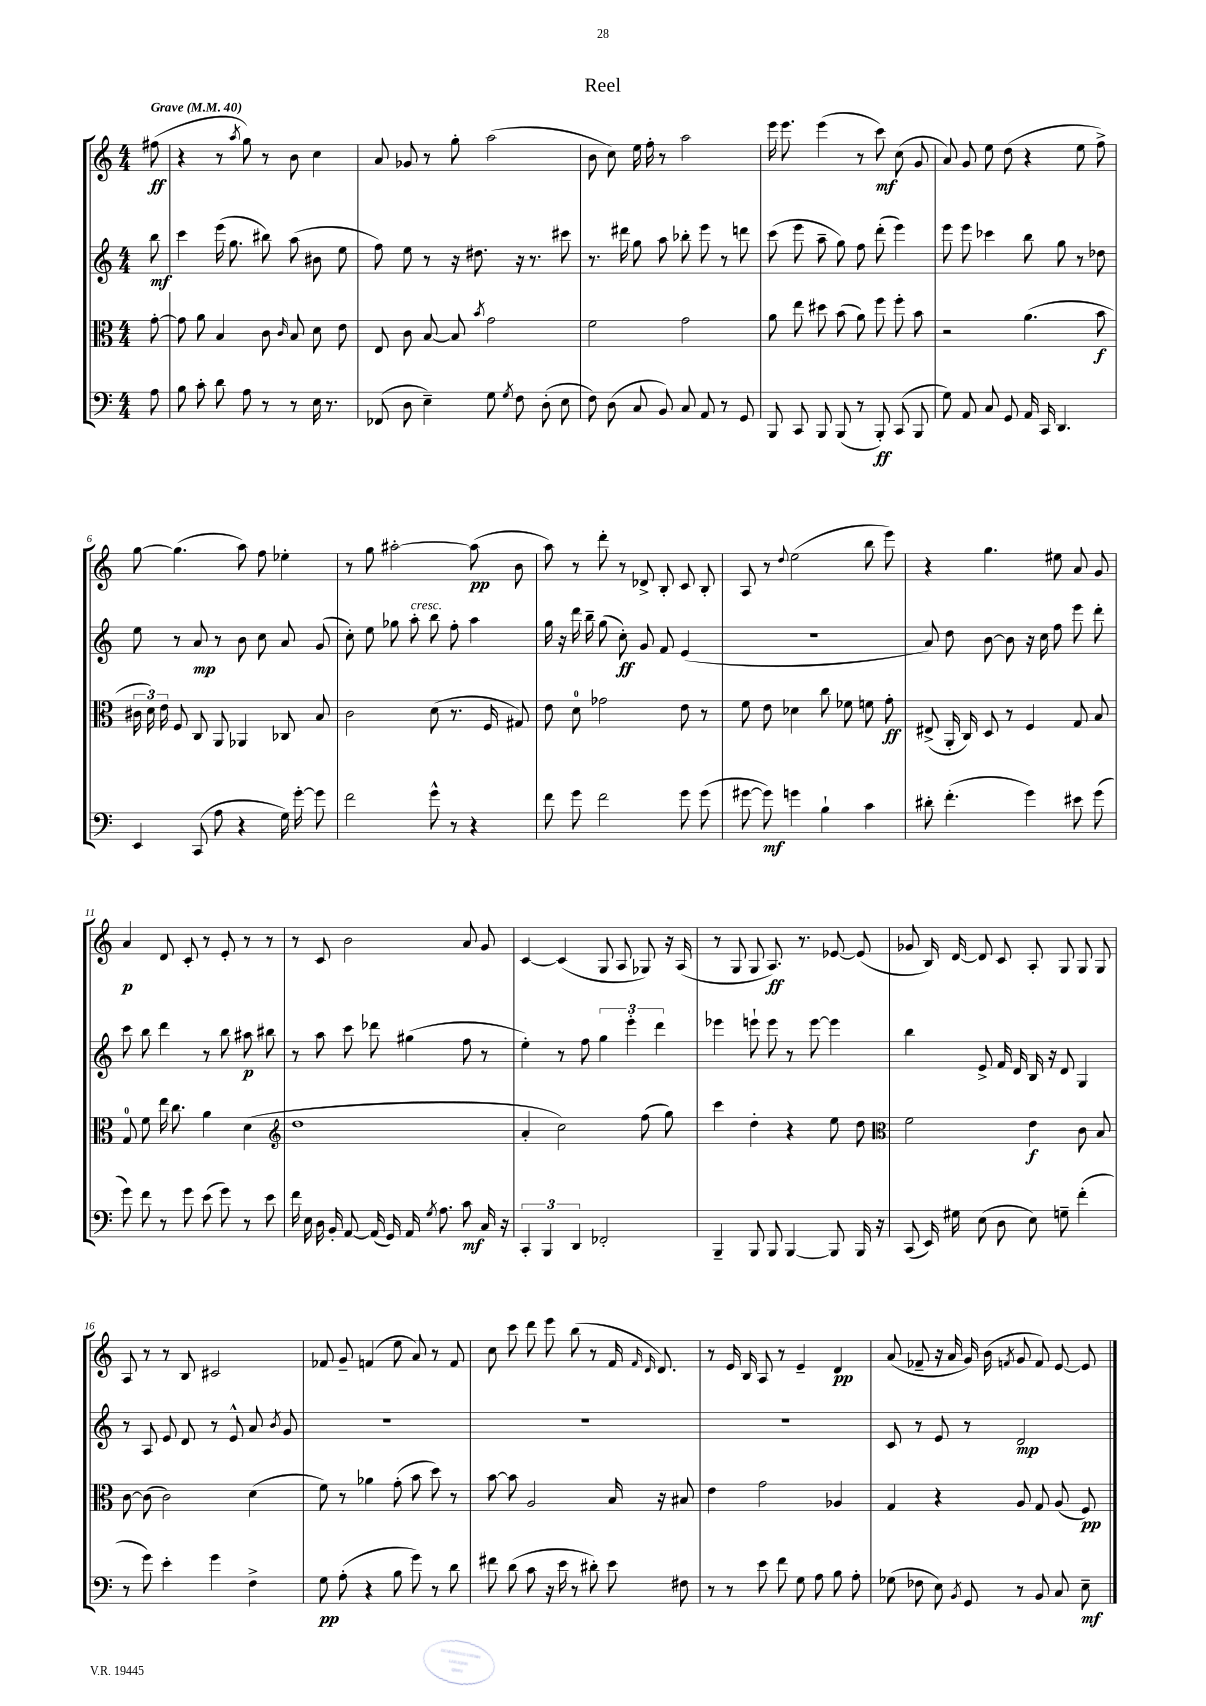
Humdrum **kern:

**kern	**dynam	**kern	**dynam	**kern	**dynam	**kern	**dynam
*part4	*part4	*part3	*part3	*part2	*part2	*part1	*part1
*staff4	*staff4	*staff3	*staff3	*staff2	*staff2	*staff1	*staff1
*clefF4	*	*clefC3	*	*clefG2	*	*clefG2	*
*k[]	*	*k[]	*	*k[]	*	*k[]	*
*M4/4	*	*M4/4	*	*M4/4	*	*M4/4	*
*MM40	*	*MM40	*	*MM40	*	*MM40	*
=	=	=	=	=	=	=	=
!	!	!	!	!	!	!LO:TX:a:B:t=Grave	!
8A\	.	[8g'\	.	8bb\	mf	(8ff#X\	ff
=1	=1	=1	=1	=1	=1	=1	=1
8B\	.	8g\]	.	4ccc\	.	4r	.
8c'\	.	8a\	.	.	.	.	.
8d\	.	4B/	.	(16eee\	.	8r	.
.	.	.	.	8.gg\	.	.	.
.	.	.	.	.	.	8qaa/	.
8A\	.	.	.	.	.	8gg\)	.
8r	.	8c\	.	8bb#X\)	.	8r	.
.	.	16qqc/	.	.	.	.	.
8r	.	8B/	.	(8aa\	.	8b\	.
16E\	.	8d\	.	8b#X\	.	4cc\	.
8.r	.	.	.	.	.	.	.
.	.	8e\	.	8ee\	.	.	.
=2	=2	=2	=2	=2	=2	=2	=2
(8FF-X/	.	8E/	.	8ff\)	.	8a/	.
8D\	.	8c\	.	8ee\	.	8g-X/	.
4E~\)	.	[8B/	.	8r	.	8r	.
.	.	8B/]	.	16r	.	8gg'\	.
.	.	.	.	8.dd#X\	.	.	.
.	.	8qb/	.	.	.	.	.
8G\	.	2g\	.	.	.	(2aa\	.
8qG/	.	.	.	.	.	.	.
8F\	.	.	.	16r	.	.	.
.	.	.	.	8.r	.	.	.
(8D'\	.	.	.	.	.	.	.
8E\	.	.	.	8ccc#X\	.	.	.
=3	=3	=3	=3	=3	=3	=3	=3
8F\)	.	2f\	.	8.r	.	8b\	.
(8D\	.	.	.	.	.	8cc\)	.
.	.	.	.	16ddd#X\	.	.	.
8C/	.	.	.	8gg\	.	16ee\	.
.	.	.	.	.	.	16ff'\	.
8BB/)	.	.	.	8aa\	.	8r	.
8C/	.	2g\	.	8bb-X'\	.	2aa\	.
8AA/	.	.	.	8eee\	.	.	.
8r	.	.	.	8r	.	.	.
8GG/	.	.	.	8dddn\	.	.	.
=4	=4	=4	=4	=4	=4	=4	=4
8BBB/	.	8a\	.	(8ccc\	.	16eee\	.
.	.	.	.	.	.	8.eee\	.
8CC/	.	8ee\	.	8eee\	.	.	.
8BBB/	.	8dd#X\	.	8aa~\	.	(4eee\	.
(8BBB/	.	(8b\	.	8gg\)	.	.	.
8r	.	8a\)	.	8ff\	.	8r	.
8BBB'/)	ff	8ff\	.	(8ddd'\	.	8ccc\)	mf
(8CC/	.	8ff'\	.	4eee\)	.	(8cc\	.
8BBB/	.	8b\	.	.	.	8g/	.
=5	=5	=5	=5	=5	=5	=5	=5
8G\)	.	2r	.	8eee\	.	8a/)	.
8AA/	.	.	.	8eee\	.	8g/	.
8C/	.	.	.	4ccc-X\	.	8ee\	.
8GG/	.	.	.	.	.	(8dd\	.
16AA/	.	(4.a\	.	8bb\	.	4r	.
16CC/	.	.	.	.	.	.	.
4.DD/	.	.	.	8gg\	.	.	.
.	.	.	.	8r	.	8ee\	.
.	.	8b\	f	8dd-X\	.	8ff^\)	.
!!LO:LB:g=z
=6	=6	=6	=6	=6	=6	=6	=6
4EE/	.	24c#X\	.	8ee\	.	[8gg\	.
.	.	24d\)	.	.	.	.	.
.	.	24e\	.	.	.	.	.
.	.	8F/	.	8r	.	(4.gg\]	.
(8CC/	.	8C/	.	8a/	mp	.	.
8A\	.	8AA/	.	8r	.	.	.
4r	.	4AA-X/	.	8b\	.	8aa\)	.
.	.	.	.	8cc\	.	8ff\	.
16G\)	.	8C-X/	.	8a/	.	4ee-X'\	.
[16g'\	.	.	.	.	.	.	.
8g\]	.	8B/	.	(8g/	.	.	.
=7	=7	=7	=7	=7	=7	=7	=7
2f\	.	2c\	.	8cc'\)	.	8r	.
.	.	.	.	8ee\	.	8gg\	.
.	.	.	.	8gg-X\	.	[2aa#X'\	.
!	!	!	!	!LO:TX:a:i:t=cresc.	!	!	!
.	.	.	.	8aa'\	.	.	.
8g^^\	.	(8d\	.	8bb\	.	.	.
8r	.	8.r	.	8ff'\	.	.	.
4r	.	.	.	4aa\	.	(8aa#\]	pp
.	.	16F/	.	.	.	.	.
.	.	8G#X/)	.	.	.	8b\	.
=8	=8	=8	=8	=8	=8	=8	=8
8f\	.	8e\	.	16gg\	.	8aa\)	.
.	.	.	.	16r	.	.	.
8g\	.	8d\	.	16ddd\	.	8r	.
.	.	.	.	16bb~\	.	.	.
2f\	.	2g-X\	.	(8gg\	.	8ddd'\	.
.	.	.	.	8cc'\)	ff	8r	.
.	.	.	.	8g/	.	8d-X^/	.
.	.	.	.	8f/	.	8B'/	.
8g\	.	8e\	.	(4e/	.	8c/	.
(8g\	.	8r	.	.	.	8B'/	.
=9	=9	=9	=9	=9	=9	=9	=9
[8g#X\	.	8f\	.	1r	.	8A/	.
8g#\])	mf	8e\	.	.	.	8r	.
.	.	.	.	.	.	8qqdd/	.
4gn\	.	4d-X\	.	.	.	(2ee\	.
4B`\	.	8cc\	.	.	.	.	.
.	.	8f-X\	.	.	.	.	.
4c\	.	8fn\	.	.	.	8bb\	.
.	.	8g'\	ff	.	.	8eee\)	.
=10	=10	=10	=10	=10	=10	=10	=10
8d#X'\	.	(8E#X^/	.	8a/)	.	4r	.
(4.f'\	.	16AA'/	.	8dd\	.	.	.
.	.	16C/)	.	.	.	.	.
.	.	8D/	.	[8b\	.	4.gg\	.
.	.	8r	.	8b\]	.	.	.
4g\)	.	4F/	.	16r	.	.	.
.	.	.	.	16cc\	.	.	.
.	.	.	.	8ff\	.	8ee#X\	.
8e#X\	.	8G/	.	8eee\	.	8a/	.
(8g\	.	8B/	.	8ddd'\	.	8g/	.
!!LO:LB:g=z
=11	=11	=11	=11	=11	=11	=11	=11
8g\)	.	8G/	.	8ccc\	.	4a/	p
8f\	.	8f\	.	8bb\	.	.	.
8r	.	16ee\	.	4ddd\	.	8d/	.
.	.	8.cc\	.	.	.	.	.
8g\	.	.	.	.	.	8c'/	.
(8e\	.	4a\	.	8r	.	8r	.
8g\)	.	.	.	8bb\	.	8e'/	.
8r	.	(4d\	.	8aa#X\	p	8r	.
8e\	.	.	.	8bb#X\	.	8r	.
=12	=12	=12	=12	=12	=12	=12	=12
*	*	*clefG2	*	*	*	*	*
16f\	.	1dd	.	8r	.	8r	.
16E\	.	.	.	.	.	.	.
16D\	.	.	.	8aa\	.	8c/	.
16BB'/	.	.	.	.	.	.	.
[8AA/	.	.	.	8ccc\	.	2b\	.
(16AA/]	.	.	.	8ddd-X\	.	.	.
16GG/)	.	.	.	.	.	.	.
16AA/	.	.	.	(4gg#X\	.	.	.
8qG/	.	.	.	.	.	.	.
8.A\	.	.	.	.	.	.	.
8c\	mf	.	.	8ff\	.	8a/	.
16C/	.	.	.	8r	.	8g/	.
16r	.	.	.	.	.	.	.
=13	=13	=13	=13	=13	=13	=13	=13
6CC'/	.	4a'/	.	4ee'\)	.	[4c/	.
6BBB/	.	.	.	.	.	.	.
.	.	2cc\)	.	8r	.	(4c/]	.
6DD/	.	.	.	.	.	.	.
.	.	.	.	8ff\	.	.	.
2FF-X'/	.	.	.	6gg\	.	8G/	.
.	.	.	.	.	.	8A/	.
.	.	.	.	6eee'\	.	.	.
.	.	(8ff\	.	.	.	8G-X/)	.
.	.	.	.	6ddd\	.	.	.
.	.	8gg\)	.	.	.	16r	.
.	.	.	.	.	.	(16A/	.
=14	=14	=14	=14	=14	=14	=14	=14
4BBB~/	.	4ccc\	.	4eee-X\	.	8r	.
.	.	.	.	.	.	8G/	.
8BBB/	.	4dd'\	.	8eeen`\	.	8G/	.
8BBB/	.	.	.	8eee\	.	8.A/)	ff
[4BBB/	.	4r	.	8r	.	.	.
.	.	.	.	.	.	8.r	.
.	.	.	.	[8eee\	.	.	.
8BBB/]	.	8ee\	.	4eee\]	.	[8e-X/	.
16BBB/	.	8dd\	.	.	.	(8e-/]	.
16r	.	.	.	.	.	.	.
=15	=15	=15	=15	=15	=15	=15	=15
*	*	*clefC3	*	*	*	*	*
(8CC/	.	2f\	.	4bb\	.	8g-X/	.
16EE/)	.	.	.	.	.	16B/)	.
16G#X\	.	.	.	.	.	[16d/	.
(8E\	.	.	.	8e^/	.	8d/]	.
8D\	.	.	.	16f/	.	8c/	.
.	.	.	.	16d/	.	.	.
8E\)	.	4e\	f	16B/	.	8A'/	.
.	.	.	.	16r	.	.	.
8Gn~\	.	.	.	8d/	.	8G/	.
(4f'\	.	8c\	.	4G/	.	8G/	.
.	.	8B/	.	.	.	8G/	.
!!LO:LB:g=z
=16	=16	=16	=16	=16	=16	=16	=16
8r	.	[8c\	.	8r	.	8A/	.
8g\)	.	(8c\]	.	8A/	.	8r	.
4e'\	.	2c\)	.	8e/	.	8r	.
.	.	.	.	8d/	.	8B/	.
4g\	.	.	.	8r	.	2c#X/	.
.	.	.	.	8e^^/	.	.	.
4F^\	.	(4d\	.	8a/	.	.	.
.	.	.	.	8qb/	.	.	.
.	.	.	.	8g/	.	.	.
=17	=17	=17	=17	=17	=17	=17	=17
8G\	pp	8f\)	.	1r	.	8f-X/	.
(8A'\	.	8r	.	.	.	8g~/	.
4r	.	4a-X\	.	.	.	(4fn/	.
8B\	.	(8g'\	.	.	.	8ee\	.
8g\)	.	8b\	.	.	.	8a/)	.
8r	.	8dd\)	.	.	.	8r	.
8d\	.	8r	.	.	.	8f/	.
=18	=18	=18	=18	=18	=18	=18	=18
8f#X\	.	[8b\	.	1r	.	8cc\	.
(8d\	.	8b\]	.	.	.	8ccc\	.
8c\	.	2A/	.	.	.	8ddd\	.
16r	.	.	.	.	.	8eee\	.
16e\	.	.	.	.	.	.	.
8r	.	.	.	.	.	(8bb\	.
8d#X'\)	.	.	.	.	.	8r	.
8e\	.	16B/	.	.	.	16f/	.
.	.	.	.	.	.	16qqf/	.
.	.	.	.	.	.	16qqd/	.
.	.	16r	.	.	.	8.d/)	.
8F#X\	.	8B#X/	.	.	.	.	.
=19	=19	=19	=19	=19	=19	=19	=19
8r	.	4e\	.	1r	.	8r	.
8r	.	.	.	.	.	16e/	.
.	.	.	.	.	.	16B/	.
8e\	.	2g\	.	.	.	8A/	.
8f\	.	.	.	.	.	8r	.
8G\	.	.	.	.	.	4e~/	.
8A\	.	.	.	.	.	.	.
8B\	.	4A-X/	.	.	.	4d/	pp
8A'\	.	.	.	.	.	.	.
=20	=20	=20	=20	=20	=20	=20	=20
(8G-X\	.	4G/	.	8c/	.	(8a/	.
8F-X\	.	.	.	8r	.	8f-X~/	.
8E\)	.	4r	.	8e/	.	16r	.
.	.	.	.	.	.	16a/	.
8qBB/	.	.	.	.	.	.	.
8GG/	.	.	.	8r	.	16g/)	.
.	.	.	.	.	.	(16b\	.
.	.	.	.	.	.	8qfn/	.
8r	.	8A/	.	2d/	mp	8g/	.
8BB/	.	8G/	.	.	.	8f/)	.
8C/	.	(8A/	.	.	.	[8e/	.
8E~\	mf	8F/)	pp	.	.	8e/]	.
==	==	==	==	==	==	==	==
*-	*-	*-	*-	*-	*-	*-	*-
